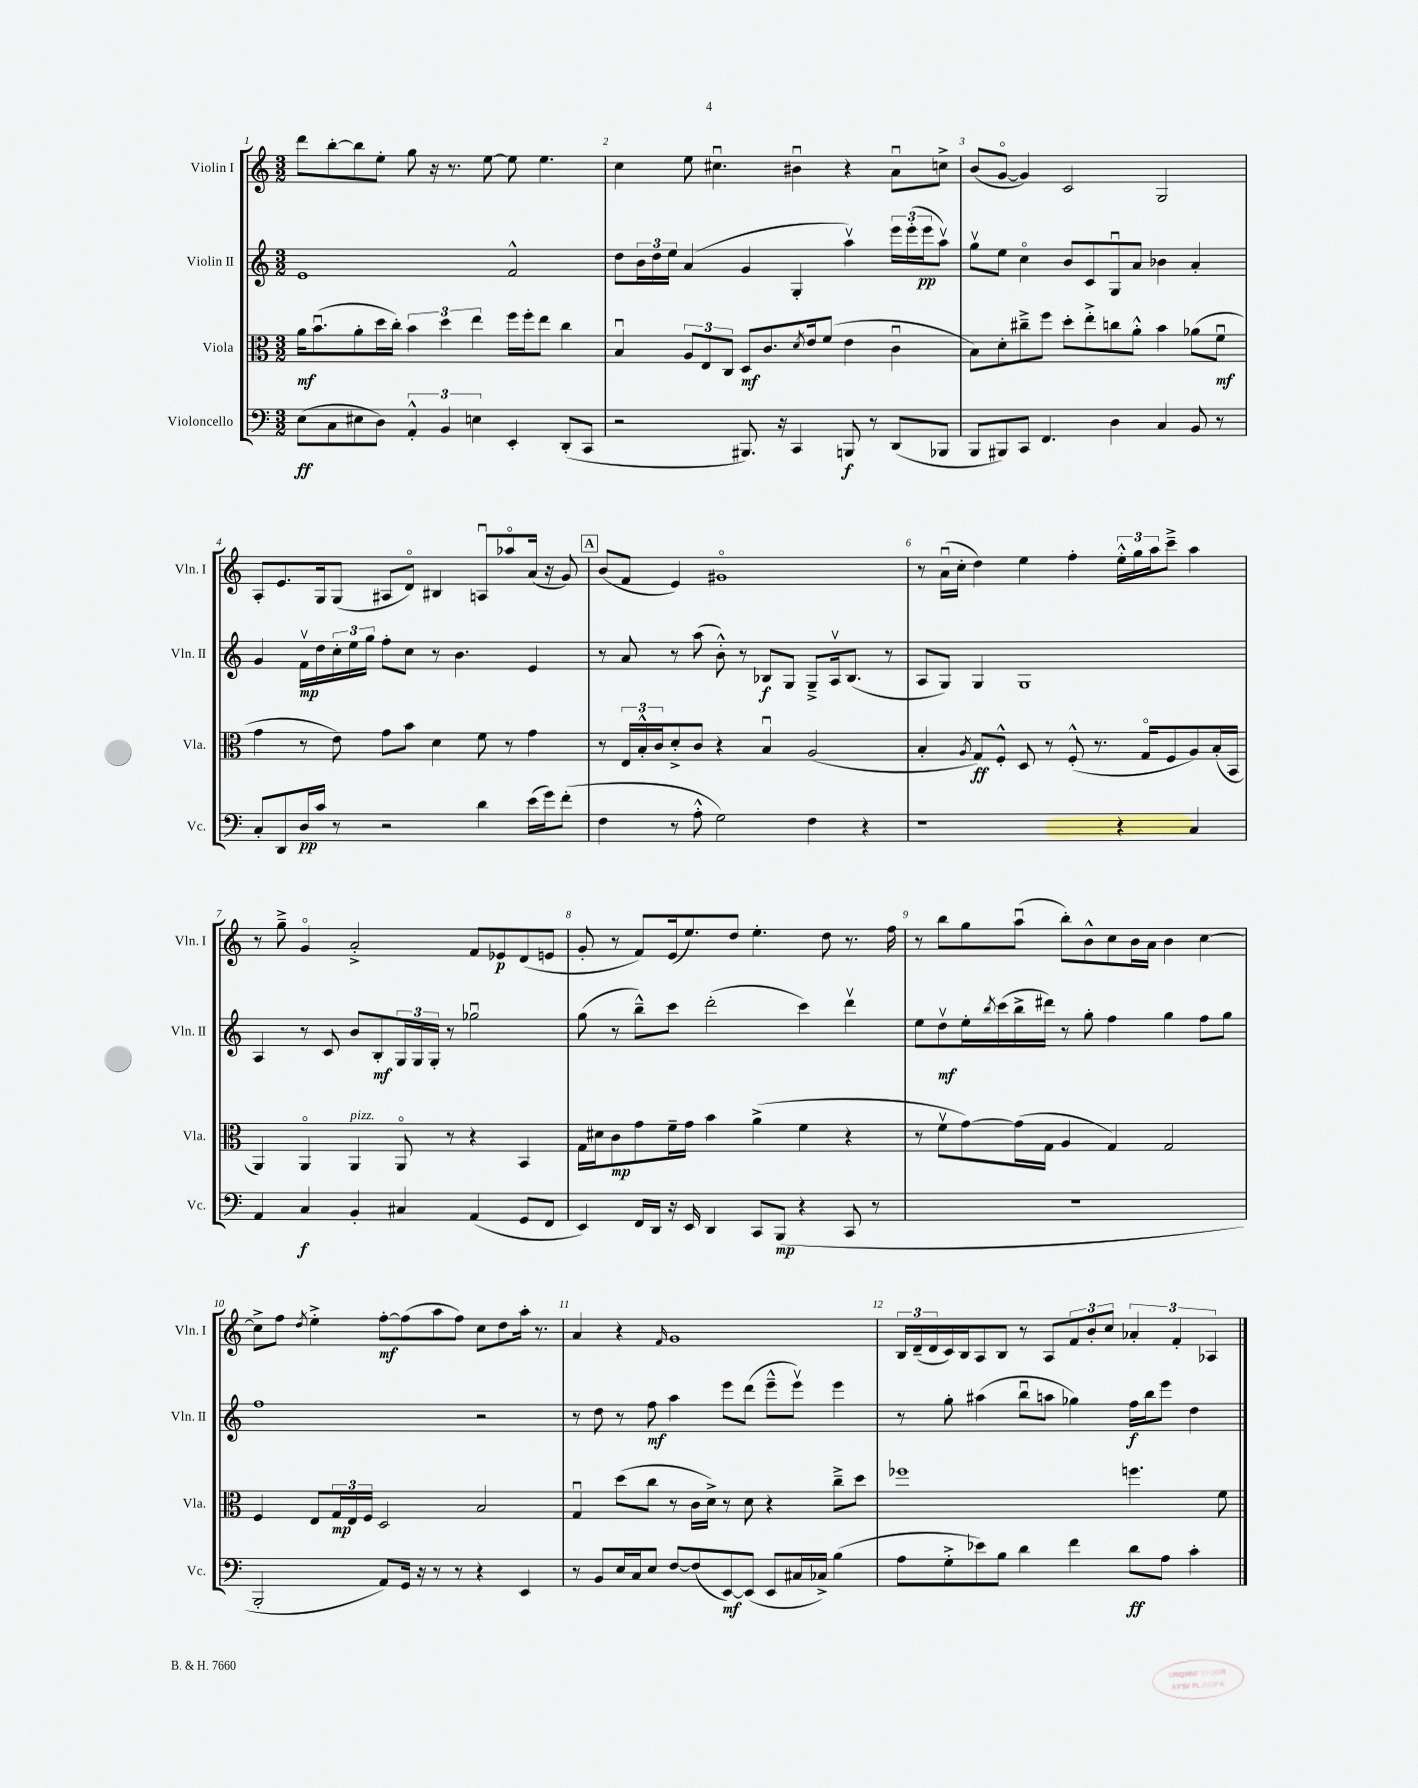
<<
\new StaffGroup <<
\new Staff = "s0" \with { instrumentName = "Violin I" shortInstrumentName = "Vln. I" } {
    \clef treble \key c \major \numericTimeSignature \time 3/2
    d'''8 b''8~-. b''8 e''8-. g''8 r16 r8. e''8~ e''8 e''4. |
    c''4 e''8 cis''4.\downbow bis'4\downbow r4 a'8\downbow c''8-> |
    b'8( g'8~\flageolet g'4) c'2 g2 |
    a8-. e'8. g16 g8( ais8 d'8\flageolet) bis4 a8\downbow aes''8\flageolet a'16( r16 g'8) |
    \mark \markup { \box "A" } b'8( f'8 e'4) gis'1\flageolet |
    r8 a'16\downbow( c''16-. d''4) e''4 f''4-. \tuplet 3/2 { e''16-.-^ g''16 a''16 } c'''8---> a''4 |
    r8 g''8---> g'4\flageolet a'2-.-> f'8 ees'8\p d'8( e'8 |
    g'8-. r8 f'8) e'16( e''8.) d''8 e''4.-. d''8 r8. f''16 |
    r8 b''8 g''8 a''8\downbow( b''8-.) b'8-^ c''8 b'16 a'16 b'4 c''4~ |
    c''8-> f''8 \acciaccatura { d''8 } e''4-.-> f''8~-.\mf f''8( a''8 f''8) c''8 d''8 a''16-. r8. |
    a'4 r4 \grace { f'16 } g'1 |
    \tuplet 3/2 { b16 d'16--( d'16 } c'16) b16 a8 b8 r8 a8 \tuplet 3/2 { f'8 b'8-. c''8 } \tuplet 3/2 { aes'4-. f'4-. aes4 } \bar "|." |
}
\new Staff = "s1" \with { instrumentName = "Violin II" shortInstrumentName = "Vln. II" } {
    \clef treble \key c \major \numericTimeSignature \time 3/2
    e'1 f'2-^ |
    d''8 \tuplet 3/2 { b'16 d''16 e''16 } a'4( g'4 g4-. a''4\upbow) \tuplet 3/2 { e'''16 e'''16-.( e'''16\pp } a''8\upbow) |
    g''8\upbow e''8 c''4\flageolet b'8 c'8 g8\downbow a'8 bes'4 a'4-. |
    g'4 f'16\upbow\mp d''16 \tuplet 3/2 { c''16-. e''16 g''16 } f''8-. c''8 r8 b'4. e'4 |
    \mark \markup { \box "A" } r8 a'8 r8 a''8( b'8-.-^) r8 bes8\f g8 g8---> a16\upbow bes8.( r8 |
    a8 g8) g4 g1 |
    a4 r8 c'8 b'8 b8-.\mf \tuplet 3/2 { g16 g16 g16-. } r8 ges''2\downbow |
    g''8( r8 b''8---^) c'''8 d'''2-.( c'''4) d'''4\upbow |
    e''8 d''8\upbow\mf e''16-. \acciaccatura { b''8 } c'''16( b''16-> dis'''16) r8 g''8-. f''4 g''4 f''8 g''8 |
    f''1 r2 |
    r8 d''8 r8 f''8\mf a''4 e'''8 d'''8( e'''8---^ e'''8\upbow) e'''4 |
    r8 g''8-. ais''4( b''8\downbow a''8 ges''4) f''16\f b''16 e'''8 d''4 \bar "|." |
}
\new Staff = "s2" \with { instrumentName = "Viola" shortInstrumentName = "Vla." } {
    \clef alto \key c \major \numericTimeSignature \time 3/2
    a'16\mf b'8.\downbow( a'8-. d''16 c''16-.) \tuplet 3/2 { b'4 d''4 e''4 } f''16 f''16-. e''8 c''4 |
    b4\downbow \tuplet 3/2 { a8 e8 c8 } d8\mf c'8. \acciaccatura { d'8 } e'16 f'8( e'4 c'4\downbow |
    b8) d'8-. cis''8---> f''8 d''8-. e''8-.-> c''8 a'8-.-^ b'4 aes'8( f'8\downbow\mf |
    g'4 r8 e'8) g'8 b'8 d'4 f'8 r8 g'4 |
    \mark \markup { \box "A" } r8 \tuplet 3/2 { e16 b16-.-^ c'16 } d'8-.-> c'8 r4 b4\downbow a2( |
    b4-. \acciaccatura { a8 } g8\ff) f8-.-^ d8 r8 f8-.-^( r8. g16\flageolet f8 a8) b16-.( b,16 |
    a,4) a,4\flageolet a,4^\markup { \italic "pizz." } a,8\flageolet r8 r4 b,4 |
    g16 dis'16 c'8\mp g'8 f'16-- g'16 b'4 a'4->( f'4 r4 |
    r8 f'8\upbow g'8~) g'16( g16 a4 g4) g2 |
    f4 e8 \tuplet 3/2 { g16\mp e16 f16 } d2 b2 |
    g4\downbow d''8( c''8 r8 c'16 d'16->) r8 d'8 r4 c''8---> d''8 |
    fes''1 f''4. f'8 \bar "|." |
}
\new Staff = "s3" \with { instrumentName = "Violoncello" shortInstrumentName = "Vc." } {
    \clef bass \key c \major \numericTimeSignature \time 3/2
    e8\ff( c8 eis8 d8) \tuplet 3/2 { a,4-.-^ b,4 e4 } e,4-. d,8-.( c,8 |
    r2 bis,,8.) r16 c,4 b,,8\f r8 d,8( bes,,8 |
    b,,8 bis,,8) c,8 f,4. d4 c4 b,8 r8 |
    c8-. d,8 d16\pp c'16 r8 r2 d'4 e'16( g'16) f'8-.( |
    \mark \markup { \box "A" } f4 r8 a8-.-^ g2) f4 r4 |
    r1 r4 c4 |
    a,4 c4\f b,4-. cis4 a,4( g,8 f,8 |
    e,4) f,16 d,16 r16 e,16 d,4 c,8 b,,8\mp( r4 c,8 r8 |
    R1. |
    b,,2-. a,8) g,16 r16 r8 r8 r4 e,4 |
    r8 b,8 e16 c16 e8 f8~ f8( e,8~\mf) e,8( e,8 cis16 ces16->) b4( |
    a8 g8-.-> ees'8) b8 d'4 f'4 d'8\ff a8 c'4-. \bar "|." |
}
>>
>>
\layout { \context { \Score \override BarNumber.break-visibility = ##(#f #t #t) barNumberVisibility = #all-bar-numbers-visible } }
